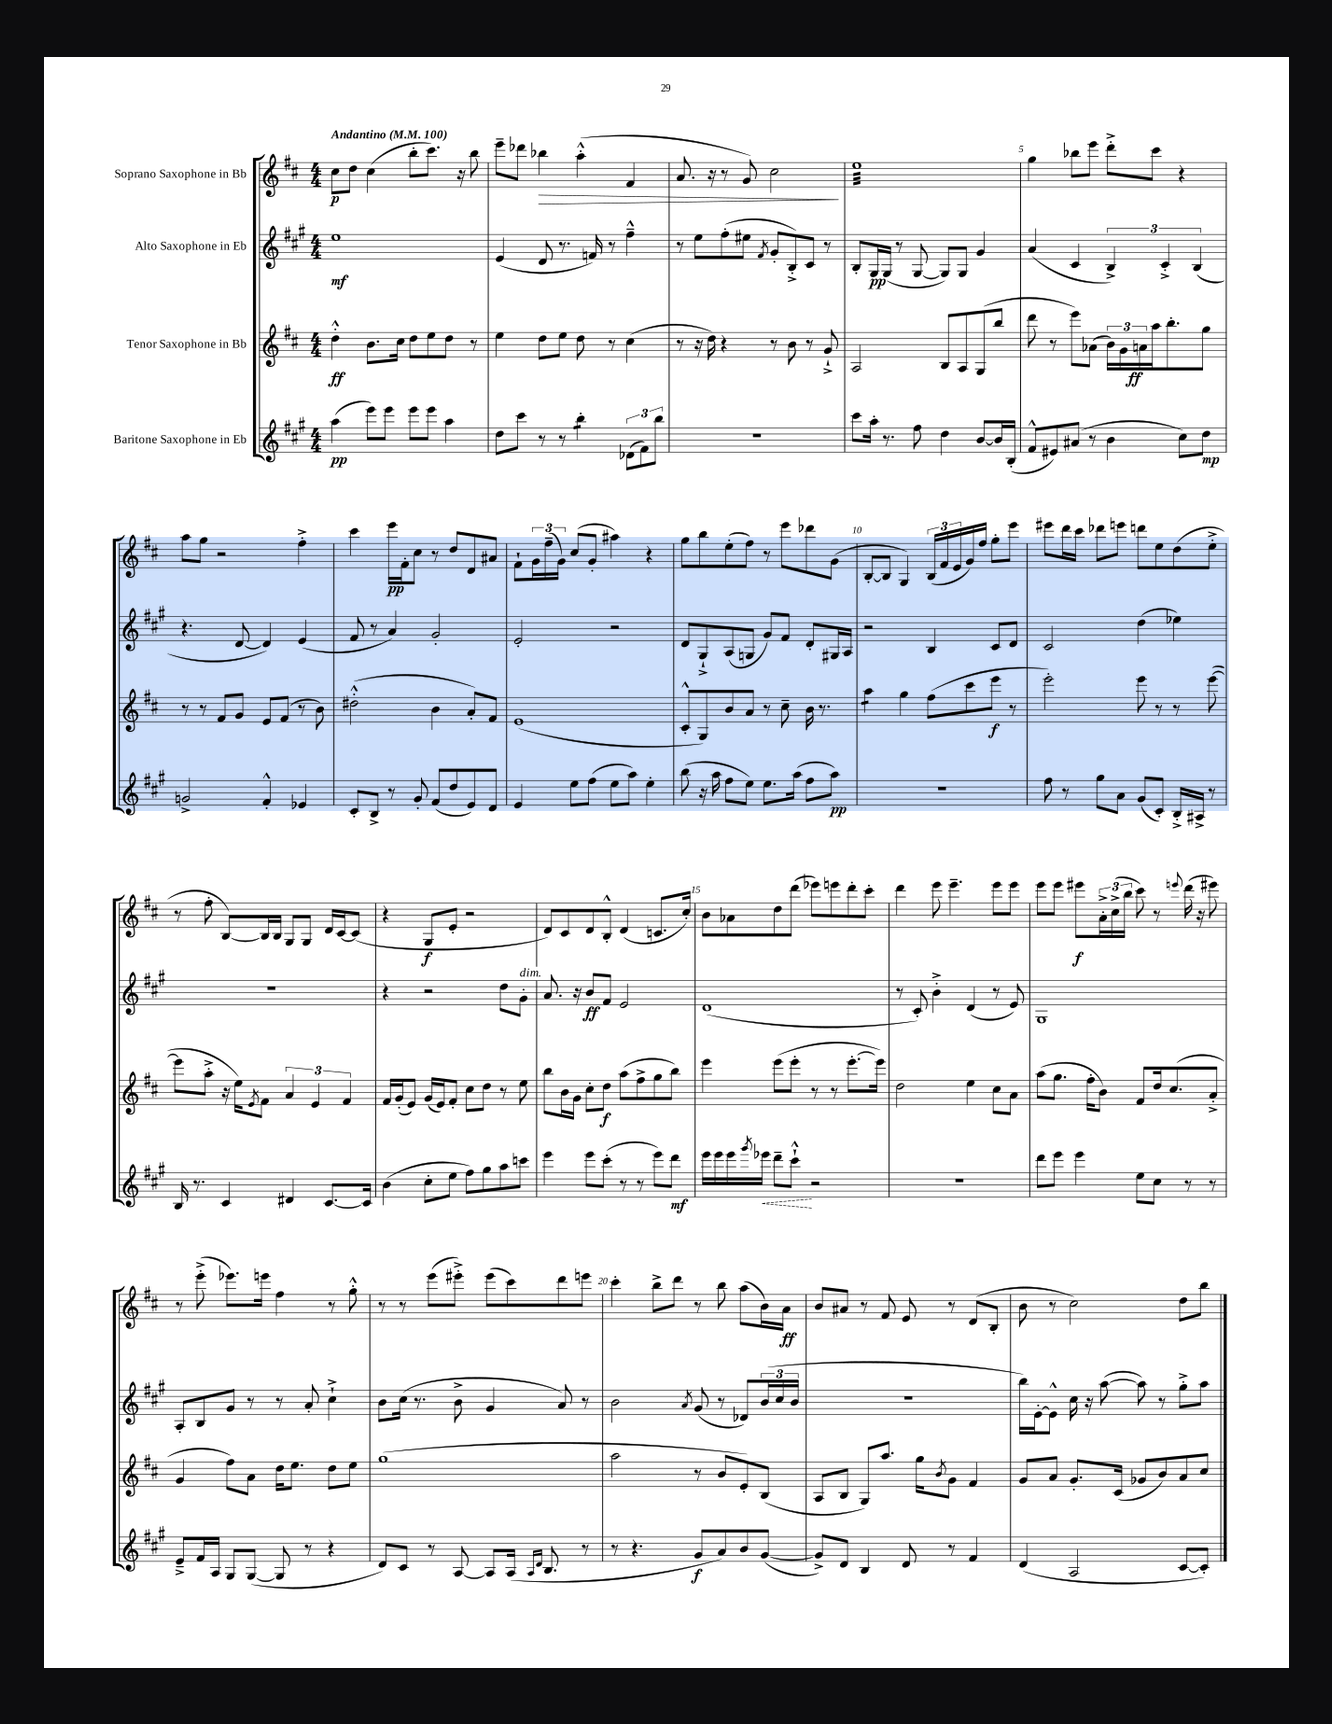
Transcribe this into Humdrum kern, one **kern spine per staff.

**kern	**kern	**kern	**kern
*staff4	*staff3	*staff2	*staff1
*clefG2	*clefG2	*clefG2	*clefG2
*k[f#c#g#]	*k[f#c#]	*k[f#c#g#]	*k[f#c#]
*M4/4	*M4/4	*M4/4	*M4/4
*MM100	*MM100	*MM100	*MM100
(4aa	4dd'^^	1ee	8cc#
.	.	.	8dd
8eee)	8.b	.	(4cc#
8eee	.	.	.
.	16cc#	.	.
8eee	8dd	.	8bb'
8eee	8ee	.	8.ccc#)
4aa	8dd	.	.
.	.	.	16r
.	8r	.	8bb
=	=	=	=
8dd	4ee	(4e	8eee~
8ccc#	.	.	8ddd-
8r	8dd	8d	4bb-
8r	8ee	8.r	.
4bb'	8dd	.	(4aa'^^
.	.	16f)	.
.	8r	8r	.
(12d-	(4cc#	4ff#~^^	4f#
12f#)	.	.	.
12bb	.	.	.
=	=	=	=
1r	8r	8r	8.a
.	16r	8ee	.
.	16dd)	.	16r
.	4r	(8ff#'	8r
.	.	8ee#	8g)
.	.	8qf#	.
.	8r	8g#'	2cc#
.	8b	8B'^)	.
.	8r	8c#	.
.	8g`^	8r	.
=	=	=	=
8ccc#	2A	8B'	1ee
16aa'	.	16G#	.
8.r	.	(16G#	.
.	.	8r	.
8ff#	.	[8G#	.
4dd	8B	8G#])	.
.	8A	8G#	.
[8b	(8G	4g#	.
16b]	8bb	.	.
(16B'	.	.	.
=	=	=	=
8f#^^	8ddd	(4a	4gg
8e#)	8r	.	.
(8a#	8eee)	4c#	8bb-
8r	(8a-	.	8eee
4b	24b)	6B^)	8ddd'^
.	24g	.	.
.	24a	.	.
.	16aa	.	8ccc#
.	.	6c#'^	.
.	8.bb'	.	.
8cc#)	.	.	4r
.	.	(6B	.
8dd	8gg	.	.
=	=	=	=
2g^	8r	4.r	8aa
.	8r	.	8gg
.	8f#	.	2r
.	8g	[8d	.
4f#'^^	8e	4d])	.
.	(8f#	.	.
4e-	8r	(4e	4ff#'^
.	8b)	.	.
=	=	=	=
8c#'	(2dd#'^^	8f#	4ccc#
8B^	.	8r	.
8r	.	4a)	16eee
.	.	.	16f#'
8g#'	.	.	8cc#
(8f#	4b	2g#'	8r
8dd	.	.	8dd
8e)	8a')	.	8d
8d	8f#	.	8a#
=	=	=	=
4e	(1e	2e'	8f#`
.	.	.	24g
.	.	.	(24ff#~
.	.	.	24g)
8ee	.	.	(8cc#
(8ff#	.	.	8g'
8ee	.	2r	4aa#)
8aa)	.	.	.
4ee'	.	.	4r
=	=	=	=
(8bb	8c#'^^	8d	8gg
16r	8G)	8G#`^	8bb
16aa	.	.	.
8ff#	8b	(8A	(8ee'
8ee)	8a	8G	8ff#)
8.ee	8r	8g#)	8r
.	8cc#~	8f#	8eee
(16aa	.	.	.
8ff#	16b	8d'	8ddd-
.	8.r	.	.
8aa)	.	16G#	(8g
.	.	16A	.
=	=	=	=
1r	4aa	2r	[8B'
.	.	.	8B]
.	4gg	.	4G)
.	(8ff#	4B	(24B
.	.	.	24f#
.	.	.	24e
.	8ccc#	.	16g)
.	.	.	16ff#
.	8eee	8c#	8gg'
.	8r	8d	8eee
=	=	=	=
8ff#	2eee')	2c#	8eee#
8r	.	.	16ddd
.	.	.	16ccc#
8gg#	.	.	8ddd-
8a	.	.	8eee
(8g#	8eee	(4dd	8ddd
8c#')	8r	.	8ee
16B'^	8r	4ee-)	(8dd
16A#^	.	.	.
8r	([8eee	.	8ee'^
=	=	=	=
16B	8eee]	1r	8r
8.r	.	.	.
.	8aa'^	.	8ff#'
4c#	16r	.	[8B)
.	16ee)	.	.
.	8qe	.	.
.	8f#	.	16B]
.	.	.	16B
4d#	6a	.	8G
.	.	.	8G
.	6e	.	.
[8.c#	.	.	16d
.	.	.	[16c#
.	6f#	.	.
.	.	.	(8c#]
16c#]	.	.	.
=	=	=	=
(4b	16f#	4r	4r
.	(16g'	.	.
.	8e)	.	.
8cc#'	(16g	2r	8G
.	16e)	.	.
8ee	8f#'	.	8e'
8ff#)	8cc#	.	2r
8gg#	8dd	.	.
8aa	8r	8dd	.
8ccc	8ee	8g#'	.
=	=	=	=
4eee	8bb	8.a	8d)
.	16b	.	8c#
.	16g	16r	.
8eee	8cc#'	8b	8d
(8ccc#'	8dd	8f#	8B'^^
8r	(8aa	2e	(4d
8r	8ff#^	.	.
8eee)	8gg	.	8.c
8ddd	8bb)	.	.
.	.	.	16cc#')
=	=	=	=
16eee	4eee	(1d	8b
16eee	.	.	.
16eee	.	.	8a-
8qggg#	.	.	.
16eee-	.	.	.
8ddd~	(8eee	.	8dd
8ccc#`^^	8eee'	.	(8ddd
2r	8r	.	8eee-)
.	8r	.	8eee
.	[8.eee'	.	8ddd'
.	.	.	8ccc#'
.	16eee])	.	.
=	=	=	=
1r	2dd	8r	4ddd
.	.	8c#')	.
.	.	4b'^	8eee
.	.	.	4.eee~
.	4ee	(4d	.
.	8cc#	8r	8eee
.	8a	8e)	8eee
=	=	=	=
8ddd	(8aa	1G#	8eee
8eee	8.gg	.	8eee
4eee	.	.	8eee#
.	16ff#'	.	.
.	8b)	.	24a'^
.	.	.	(24cc#^
.	.	.	24bb
8ee	8f#	.	8ccc#)
8cc#	16dd	.	8r
.	(8.cc#	.	.
.	.	.	8qqeee
8r	.	.	(16ddd
.	.	.	16r
8r	8a'^	.	8eee#)
=	=	=	=
8e~^	4g	8A'	8r
16f#	.	8B	(8eee'^
16A	.	.	.
8G#	8ff#)	8g#	8.eee-)
([8G#	8a	8r	.
.	.	.	16eee
8G#]	16dd	8r	4ff#
.	8.ee	.	.
8r	.	8a'	.
4r	8dd	4cc#`^	8r
.	8ee	.	8gg'^^
=	=	=	=
8d)	(1gg	8b	8r
8c#	.	(16cc#	8r
.	.	8.r	.
8r	.	.	(8eee
[8A	.	8b^	8eee#'^)
8A]	.	4g#	(8eee#
(16A	.	.	8ccc#)
16qqA	.	.	.
16qqd	.	.	.
8.B	.	.	.
.	.	8a)	8ddd
8r	.	8r	8eee
=	=	=	=
8r	2aa	2b	4ccc#'
4.r	.	.	.
.	.	.	8bb^
.	.	.	8ddd
.	.	8qa	.
8g#	8r	(8g#	8r
8a)	8b	8r	8bb
8b	8e')	8d-)	(8aa
([8g#	(8B	(24b	16b)
.	.	24cc#	.
.	.	.	16a
.	.	24b	.
=	=	=	=
8g#^])	8A	1r	8b
8d	8B	.	8a#
4B	8G)	.	8r
.	8.aa	.	8f#
8d	.	.	8e
.	16gg	.	.
.	8qb	.	.
8r	8g	.	8r
4f#	4f#	.	(8d
.	.	.	8B'
=	=	=	=
(4d	8g	16bb)	8b
.	.	[16e'	.
.	8a	8e^^]	8r
2A	8.g'	16cc#	2cc#)
.	.	16r	.
.	.	([8aa	.
.	(16c#	.	.
.	8g-	8aa])	.
.	8b)	8r	.
[8c#	8a	8gg#'^	8dd
8c#'])	8cc#	8aa	8bb
==	==	==	==
*-	*-	*-	*-
